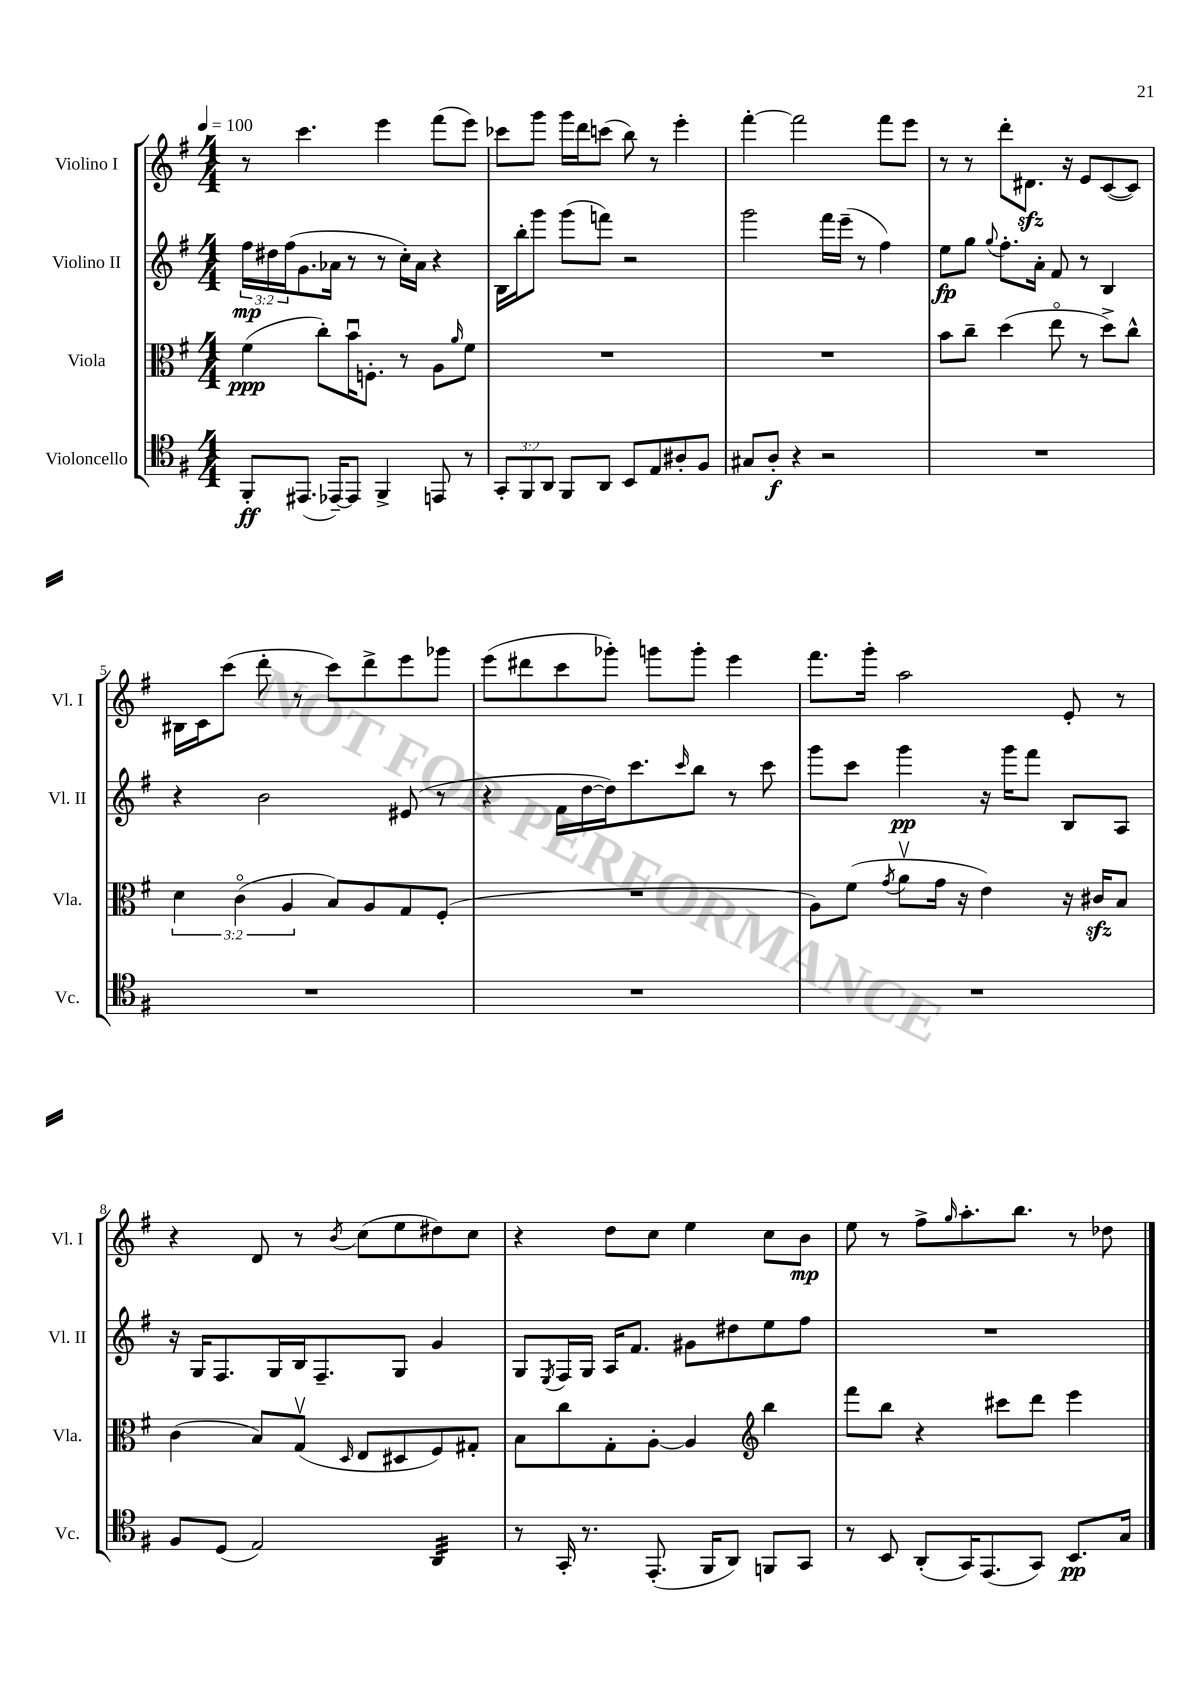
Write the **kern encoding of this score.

**kern	**kern	**kern	**kern
*staff4	*staff3	*staff2	*staff1
*clefC4	*clefC3	*clefG2	*clefG2
*k[f#]	*k[f#]	*k[f#]	*k[f#]
*M4/4	*M4/4	*M4/4	*M4/4
*MM100	*MM100	*MM100	*MM100
8FF#'	(4f#	24ff#	8r
.	.	24dd#	.
.	.	(24ff#	.
(8.EE#	.	8.g	4.ccc
.	8cc')	.	.
[16EE-~)	.	16a-	.
8EE-]	16bu	8r	.
.	8.F'	.	.
4FF#^	.	8r	4eee
.	8r	16cc')	.
.	.	16a-	.
8EE	8A	4r	(8fff#
.	16qqa	.	.
8r	8f#	.	8eee)
=	=	=	=
12GG'	1r	16B	8ccc-
.	.	16bb'	.
12FF#	.	.	.
.	.	8ggg	8ggg
12AA	.	.	.
8FF#	.	(8ggg	16ggg
.	.	.	16ddd
8AA	.	8fff)	(8ccc
8BB	.	2r	8bb)
8E	.	.	8r
8A#'	.	.	4eee'
8F#	.	.	.
=	=	=	=
8G#	1r	2ggg	[4fff#'
8A'	.	.	.
4r	.	.	2fff#]
2r	.	16fff#	.
.	.	(16eee~	.
.	.	8r	.
.	.	4ff#)	8fff#
.	.	.	8eee
=	=	=	=
1r	8b	8ee	8r
.	8cc~	8gg	8r
.	.	8qqgg	.
.	(4dd	8.ff#'	8ddd'
.	.	.	8.d#
.	.	16a'	.
.	8eeo	8f#	.
.	.	.	16r
.	8r	8r	8e
.	8dd^)	4B	([8c
.	8cc^^	.	8c])
=	=	=	=
1r	6d	4r	16B#
.	.	.	16c
.	.	.	(8ccc
.	(6co	.	.
.	.	2b	8ddd'
.	6A	.	.
.	.	.	8r
.	8B)	.	8ccc)
.	8A	.	8ddd^
.	8G	(8e#	8eee
.	(8F#'	8r	8ggg-
=	=	=	=
1r	1r	4r	(8eee
.	.	.	8ddd#
.	.	16f#	8ccc
.	.	[16dd	.
.	.	16dd])	8ggg-')
.	.	8.ccc	.
.	.	.	8ggg
.	.	16qqccc	.
.	.	8bb	8ggg'
.	.	8r	4eee
.	.	8ccc	.
=	=	=	=
1r	8A)	8ggg	8.fff#
.	(8f#	8ccc	.
.	.	.	16ggg'
.	8qg	.	.
.	8av	4ggg	2aa
.	16g	.	.
.	16r	.	.
.	4e)	16r	.
.	.	16ggg	.
.	.	8fff#	.
.	16r	8B	8e'
.	16c#	.	.
.	8B	8A	8r
=	=	=	=
8F#	(4c	16r	4r
.	.	16G	.
(8D	.	8.F#	.
2E)	8B)	.	8d
.	.	16G	.
.	(8Gv	16B	8r
.	.	8.F#~	.
.	16qqD	.	8qb
.	8E	.	(8cc
.	8D#	8G	8ee
4AA	8F#)	4g	8dd#)
.	8G#'	.	8cc
=	=	=	=
8r	8B	8G	4r
.	.	8qE	.
16GG'	8cc	16F#	.
8.r	.	16G	.
.	8G'	16A	8dd
.	.	8.f#	.
(8.EE'	[8A'	.	8cc
.	4A]	8g#	4ee
16FF#	.	.	.
8AA)	.	8dd#	.
*	*clefG2	*	*
8FF	4bb	8ee	8cc
8GG	.	8ff#	8b
=	=	=	=
8r	8fff#	1r	8ee
8BB	8bb	.	8r
(8AA'	4r	.	8ff#^
.	.	.	16qqgg
16GG)	.	.	8.aa'
(8.EE	.	.	.
.	8ccc#	.	.
.	.	.	8.bb
8GG)	8ddd	.	.
8.BB	4eee	.	8r
.	.	.	8dd-
16G	.	.	.
==	==	==	==
*-	*-	*-	*-
